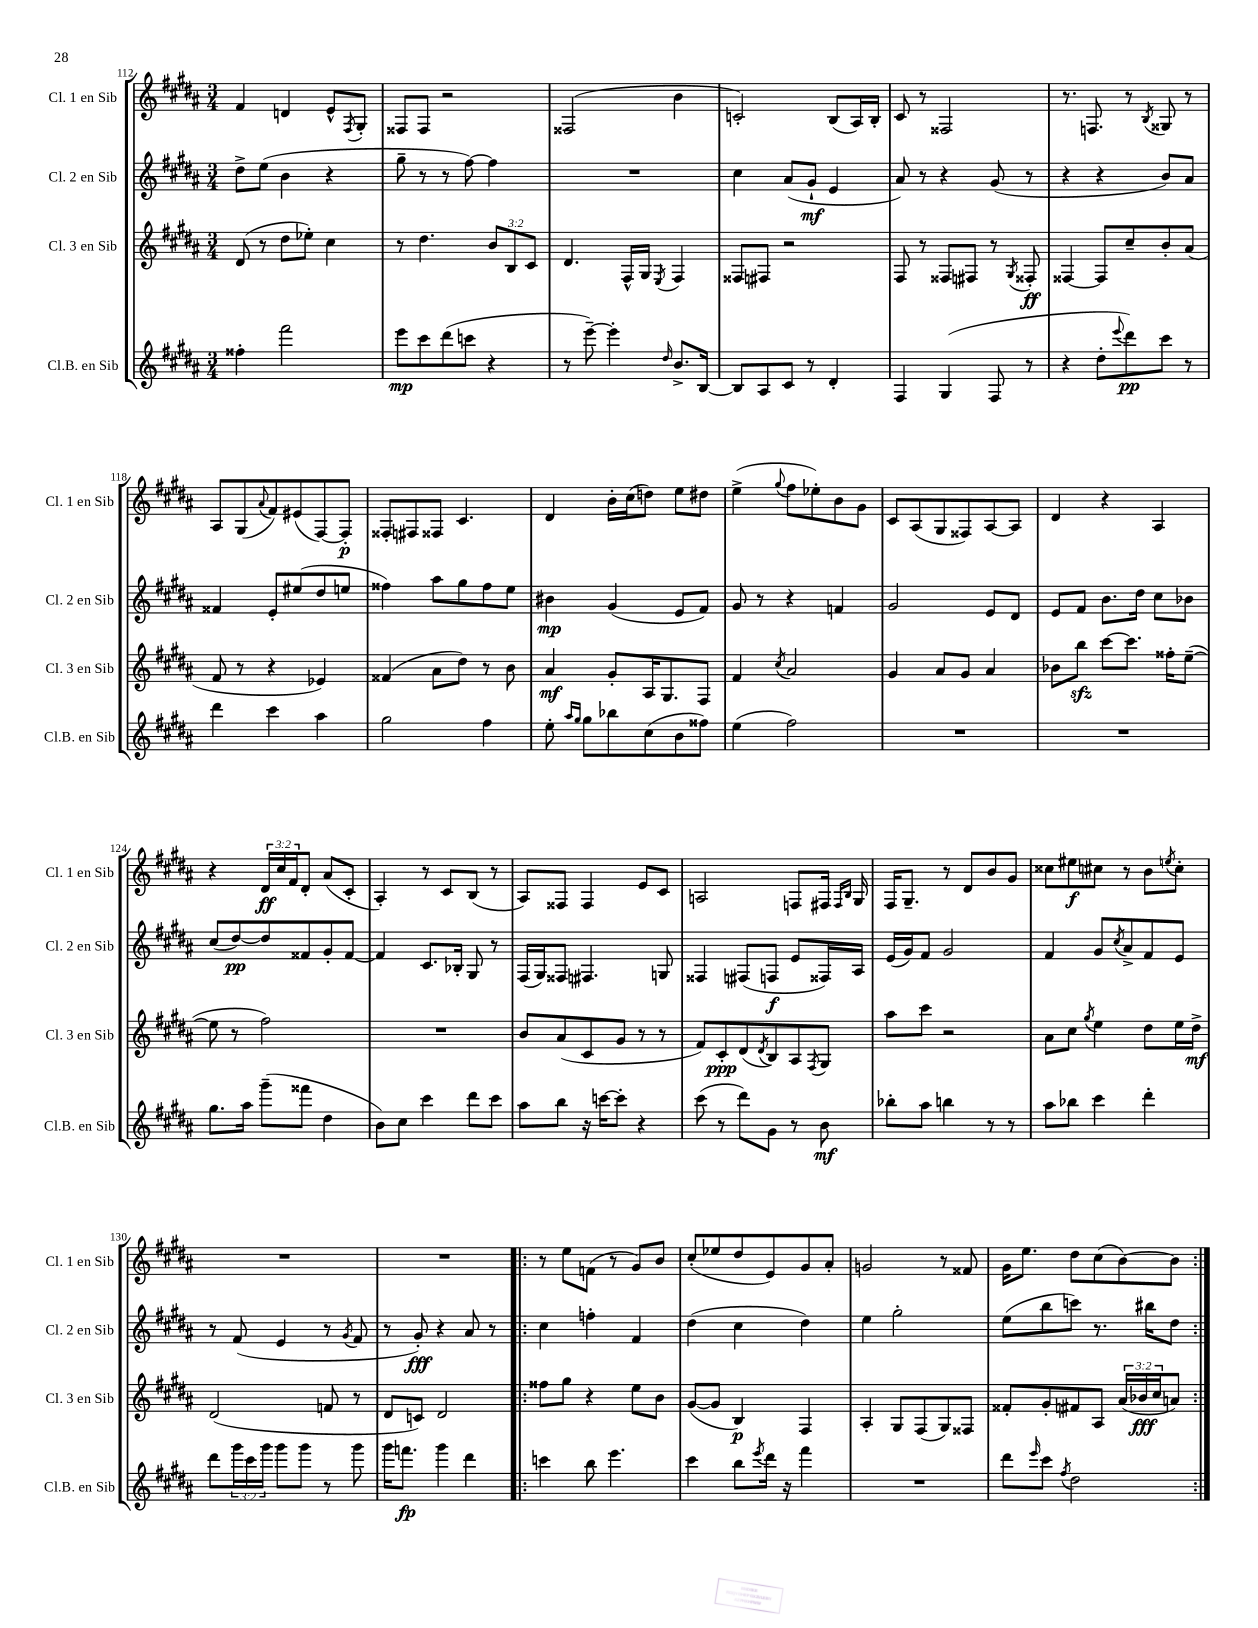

**kern	**kern	**kern	**kern
*staff4	*staff3	*staff2	*staff1
*clefG2	*clefG2	*clefG2	*clefG2
*k[f#c#g#d#a#]	*k[f#c#g#d#a#]	*k[f#c#g#d#a#]	*k[f#c#g#d#a#]
*M3/4	*M3/4	*M3/4	*M3/4
4ff##'	(8d#	8dd#^	4f#
.	8r	(8ee	.
2fff#	8dd#	4b	4d
.	8ee-')	.	.
.	4cc#	4r	8e^^
.	.	.	8qF#
.	.	.	8G#'
=	=	=	=
8eee	8r	8gg#~	8F##
8ccc#	4.dd#	8r	8F##
(8ddd#	.	8r	2r
8ccc	.	[8ff#)	.
4r	12b	4ff#]	.
.	12B	.	.
.	12c#	.	.
=	=	=	=
8r	4.d#	2.r	(2F##
[8eee~)	.	.	.
4eee']	.	.	.
.	16F#^^	.	.
.	16G#	.	.
16qqdd#	8qE	.	.
8.b^	4F#	.	4b
[16B	.	.	.
=	=	=	=
8B]	8F##	4cc#	2c')
8A#	8F#	.	.
8c#	2r	(8a#	.
8r	.	8g#`	.
4d#'	.	4e	(8B
.	.	.	16A#)
.	.	.	16B'
=	=	=	=
4F#	8F#	8a#)	8c#
.	8r	8r	8r
(4G#	8F##	4r	2F##
.	8F#	.	.
8F#	8r	(8g#	.
.	8qG#	.	.
8r	8F##'	8r	.
=	=	=	=
4r	[4F##	4r	8.r
.	.	.	8.F
8dd#'	8F##]	4r	.
8qqeee	.	.	.
8ddd#)	8cc#~	.	8r
.	.	.	8qB
8ccc#	8b'	8b)	8G##
8r	(8a#	8a#	8r
=	=	=	=
4ddd#	8f#	4f##	8A#
.	8r	.	(8G#
.	.	.	8qqa#
4ccc#	4r	8e'	8f#)
.	.	(8ee#	(8e#
4aa#	4e-)	8dd#	[8F#)
.	.	8ee	8F#']
=	=	=	=
2gg#	(4f##	4ff##)	8F##'
.	.	.	8F#
.	8a#	8aa#	8F##
.	8dd#)	8gg#	4.c#
4ff#	8r	8ff##	.
.	8b	8ee	.
=	=	=	=
8ee'	4a#	4b#	4d#
16qqaa#	.	.	.
16qqgg#	.	.	.
8gg#	.	.	.
8bb-	8g#'	(4g#	16b'
.	.	.	(16cc#
(8cc#	16A#	.	8dd)
.	8.G#	.	.
8b	.	8e	8ee
8ff##)	8F#	8f#)	8dd#
=	=	=	=
(4ee	4f#	8g#	(4ee^
.	.	8r	.
.	8qcc#	.	8qqgg#
2ff#)	2a#	4r	8ff#
.	.	.	8ee-')
.	.	4f	8b
.	.	.	8g#
=	=	=	=
2.r	4g#	2g#	8c#
.	.	.	(8A#
.	8a#	.	8G#
.	8g#	.	8F##)
.	4a#	8e	[8A#
.	.	8d#	8A#]
=	=	=	=
2.r	8b-	8e	4d#
.	8bb	8f#	.
.	[8ccc#	8.b	4r
.	8.ccc#]	.	.
.	.	16dd#	.
.	.	8cc#	4A#
.	16ff##'	.	.
.	([8ee~	8b-	.
=	=	=	=
8.gg#	8ee]	(8cc#	4r
.	8r	[8dd#)	.
16aa#	.	.	.
(8ggg#~	2ff#)	8dd#]	24d#
.	.	.	24cc#
.	.	.	24f#
8fff##	.	8f##	8d#'
4dd#	.	8g#'	(8a#
.	.	[8f##	8c#'
=	=	=	=
8b)	2.r	4f##]	4A#')
8cc#	.	.	.
4ccc#	.	8.c#	8r
.	.	.	8c#
.	.	16B-'	.
8ddd#	.	8G#	(8B
8ccc#	.	8r	8r
=	=	=	=
8aa#	8b	(16F#	8A#)
.	.	16G#)	.
8bb	(8a#	8F##	8F##
16r	8c#	4.F#	4F##
[16ccc	.	.	.
8ccc']	8g#	.	.
4r	8r	.	8e
.	8r	8G	8c#
=	=	=	=
(8ccc#	8f#)	4F##	2A
8r	8c#'	.	.
8ddd#)	(8d#	(8F#	.
.	8qd#	.	.
8g#	8B)	8F	.
8r	8A#	8e	8F
.	8qF#	.	.
8b	8G#	16F##)	16F#
.	.	.	16qqF#
.	.	.	16qqB
.	.	16A#	16G#
=	=	=	=
8bb-'	8aa#	(16e	16F#
.	.	16g#)	8.G#~
8aa#	8ccc#	8f#	.
4bb	2r	2g#	8r
.	.	.	8d#
8r	.	.	8b
8r	.	.	8g#
=	=	=	=
8aa#	8a#	4f#	8cc##
8bb-	8cc#	.	8ee#
.	8qgg#	.	.
4ccc#	4ee	8g#	8cc#
.	.	8qcc#	.
.	.	8a#^	8r
4ddd#'	8dd#	8f#	8b
.	.	.	8qee
.	16ee	8e	8cc#'
.	16dd#^	.	.
=	=	=	=
8ddd#	(2d#	8r	2.r
24ggg#	.	(8f#	.
24ccc#	.	.	.
24ggg#	.	.	.
8ggg#	.	4e	.
8ggg#	.	.	.
8r	8f	8r	.
.	.	8qg#	.
8ggg#	8r	8f#	.
=	=	=	=
16ggg#	8d#	8r	2.r
8.fff	.	.	.
.	8c)	8g#')	.
4ggg#	2d#	4r	.
4ddd#	.	8a#	.
.	.	8r	.
=!|:	=!|:	=!|:	=!|:
4ccc	8ff##	4cc#	8r
.	8gg#	.	8ee
8bb	4r	4ff'	(8f
4.eee	.	.	8r
.	8ee	4f#	8g#)
.	8b	.	8b
=	=	=	=
4ccc#	([8g#	(4dd#	(8cc#'
.	8g#]	.	8ee-
8bb	4B)	4cc#	8dd#
8qeee	.	.	.
16ddd#	.	.	8e)
16r	.	.	.
4fff#	4F#	4dd#)	8g#
.	.	.	8a#'
=	=	=	=
2.r	4A#'	4ee	2g
.	8G#	2gg#'	.
.	(8F#	.	.
.	8G#)	.	8r
.	8F##	.	8f##
=	=	=	=
8ddd#	8f##'	(8ee	16g#
.	.	.	8.ee
16qqeee	.	.	.
8ccc#	8g#'	8bb	.
8qff#	.	.	.
2dd#	8f#	8ccc)	8dd#
.	8A#	8.r	(8cc#
.	(24a#	.	[8b)
.	24b-	.	.
.	.	16bb#	.
.	24cc#	.	.
.	8a)	8dd#	8b]
==:|!	==:|!	==:|!	==:|!
*-	*-	*-	*-
